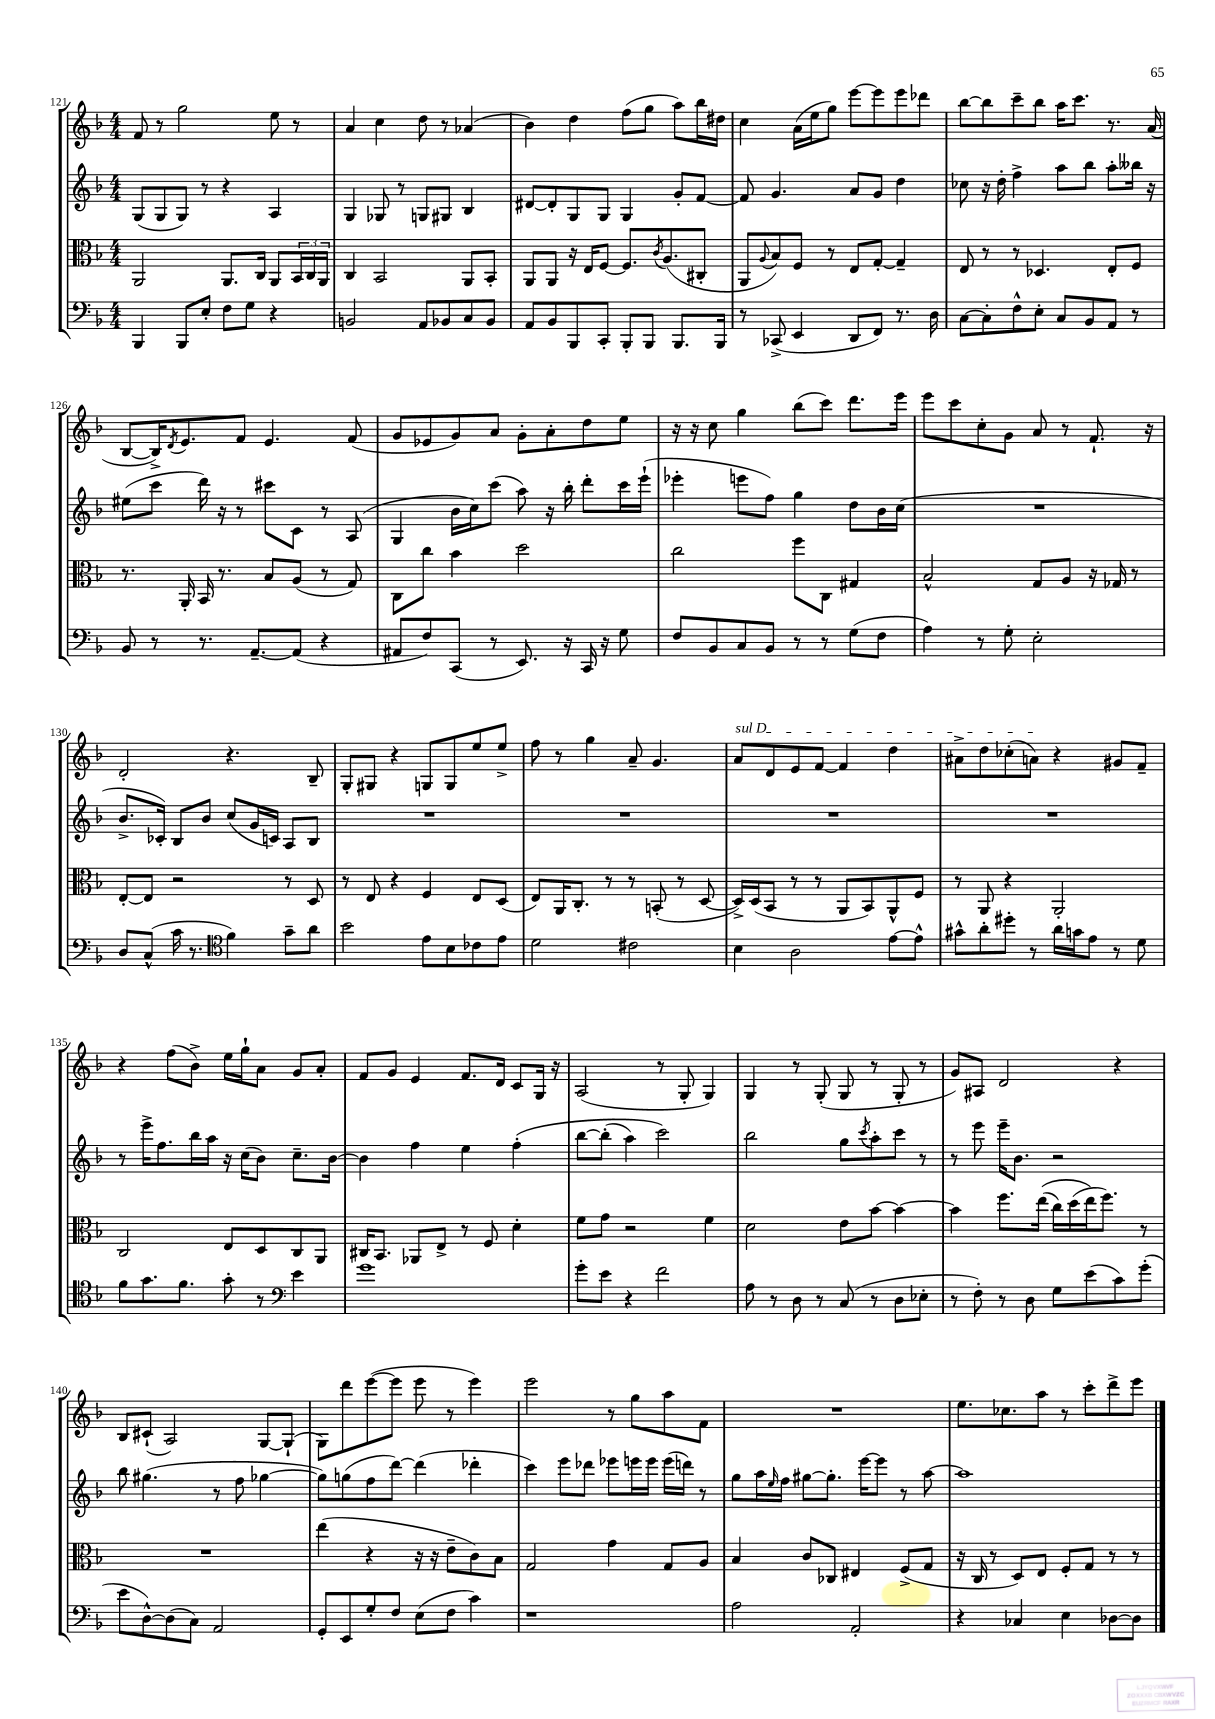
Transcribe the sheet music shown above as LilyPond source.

<<
\new StaffGroup <<
\new Staff = "s0" {
    \clef treble \key f \major \numericTimeSignature \time 4/4
    f'8 r8 g''2 e''8 r8 |
    a'4 c''4 d''8 r8 aes'4( |
    bes'4) d''4 f''8( g''8 a''8) bes''16 dis''16 |
    c''4 a'16( e''16 g''8) e'''8~ e'''8 e'''8 des'''8 |
    bes''8~ bes''8 c'''8-- bes''8 a''16 c'''8. r8. a'16( |
    bes8~ bes16->) \acciaccatura { d'8 } e'8. f'8 e'4. f'8( |
    g'8 ees'8 g'8) a'8 g'8-. a'8-. d''8 e''8 |
    r16 r16 c''8 g''4 bes''8( c'''8) d'''8. e'''16 |
    e'''8 c'''8 c''8-. g'8 a'8 r8 f'8.-! r16 |
    d'2-. r4. bes8-- |
    g8-. gis8 r4 g8 g8 e''8 e''8-> |
    f''8 r8 g''4 a'8-- g'4. |
    \once \override TextSpanner.bound-details.left.text = \markup { \italic "sul D" } a'8\startTextSpan d'8 e'8 f'8~ f'4 d''4 |
    ais'8-> d''8 ces''8-.( a'8\stopTextSpan) r4 gis'8 f'8-- |
    r4 f''8( bes'8->) e''16 g''16-! a'8 g'8 a'8-. |
    f'8 g'8 e'4 f'8. d'16 c'8 g16 r16 |
    a2( r8 g8-. g4) |
    g4 r8 g8-.( g8 r8 g8-. r8 |
    g'8) ais8 d'2 r4 |
    bes8 cis'8-!( a2) g8~ g8-!( |
    g8) d'''8 e'''8~( e'''8 e'''8 r8 e'''4) |
    e'''2 r8 g''8 a''8 f'8 |
    R1 |
    e''8. ces''8. a''8 r8 c'''8-. d'''8-> e'''8 \bar "|." |
}
\new Staff = "s1" {
    \clef treble \key f \major \numericTimeSignature \time 4/4
    g8( g8 g8) r8 r4 a4 |
    g4 ges8 r8 g8 gis8 bes4 |
    dis'8~ dis'8-. g8 g8 g4 g'8-. f'8~ |
    f'8 g'4. a'8 g'8 d''4 |
    ces''8 r16 d''16-. f''4-> a''8 bes''8 a''8-. beses''16 r16 |
    eis''8( c'''8 d'''16) r16 r8 cis'''8 c'8 r8 a8( |
    g4 bes'16 c''16) c'''8( a''8) r16 bes''16-. d'''8-. c'''16 e'''16-!( |
    ees'''4-. e'''8 f''8) g''4 d''8 bes'16 c''16( |
    R1 |
    bes'8.-> ces'16-.) bes8 bes'8 c''8( g'16 c'16) a8 bes8 |
    R1 |
    R1 |
    R1 |
    R1 |
    r8 e'''16-> f''8. bes''16 a''16 r16 c''16( bes'8) c''8.-- bes'16~ |
    bes'4 f''4 e''4 f''4-.\( |
    bes''8~ bes''8-.( a''4) c'''2\) |
    bes''2 g''8 \acciaccatura { c'''8 } a''8-. c'''8 r8 |
    r8 e'''8 e'''16-- bes'8. r2 |
    bes''8 gis''4.( r8 f''8 ges''4~ |
    ges''8) g''8( f''8 d'''8~) d'''4( des'''4-. |
    c'''4) e'''8 des'''8 ees'''8 e'''16 e'''16 e'''16( d'''16) r8 |
    g''8 a''16 \grace { e''16 } f''16 gis''8~ gis''8.-. e'''16~ e'''8 r8 a''8~ |
    a''1 \bar "|." |
}
\new Staff = "s2" {
    \clef alto \key f \major \numericTimeSignature \time 4/4
    a,2 a,8. c16 a,8 \tuplet 3/2 { bes,16 c16 a,16 } |
    c4 bes,2 a,8 bes,8-. |
    a,8 a,8 r16 e16 f8~ f8. \acciaccatura { c'8 } a8.( cis8-. |
    a,8 \appoggiatura { a8 } bes8) f8 r8 e8 g8~-. g4-- |
    e8 r8 r8 des4. e8-. f8 |
    r8. a,16-. bes,16 r8. bes8 a8( r8 g8) |
    c8 c''8 bes'4 d''2 |
    c''2 f''8 c8 gis4 |
    bes2-^ g8 a8 r16 ges16 r8 |
    e8~-. e8 r2 r8 d8 |
    r8 e8 r4 f4 e8 d8( |
    e8) a,16 c8.-. r8 r8 b,8-.( r8 d8~ |
    d16->) d16( bes,8 r8 r8 a,8 bes,8) a,8-^ f8 |
    r8 a,8 r4 a,2-. |
    c2 e8 d8 c8 a,8 |
    cis16 bes,8. aes,8 e8-> r8 f8 d'4-. |
    f'8 g'8 r2 f'4 |
    d'2 e'8 bes'8~ bes'4~ |
    bes'4 f''8. e''16(\( c''16) d''16( e''16\) f''8.) r8 |
    R1 |
    e''4( r4 r16 r16 e'8-- c'8) bes8 |
    g2 g'4 g8 a8 |
    bes4 c'8 ces8 eis4 f8->( g8 |
    r16 c16 r8 d8) e8 f8-. g8 r8 r8 \bar "|." |
}
\new Staff = "s3" {
    \clef bass \key f \major \numericTimeSignature \time 4/4
    bes,,4 bes,,8 e8-. f8 g8 r4 |
    b,2 a,8 bes,8 c8 bes,8 |
    a,8 bes,8 bes,,8 c,8-. bes,,8-. bes,,8 bes,,8. bes,,16 |
    r8 ces,8->( e,4 d,8 f,8) r8. d16 |
    c8~ c8-. f8-^ e8-. c8 bes,8 a,8 r8 |
    bes,8 r8 r8. a,8.~-- a,8( r4 |
    ais,8 f8) c,8( r8 e,8.) r16 c,16 r16 g8 |
    f8 bes,8 c8 bes,8 r8 r8 g8( f8 |
    a4) r8 g8-. e2-. |
    d8 c8-^( c'16 r8. \clef tenor f'4) g'8-- a'8 |
    bes'2 e'8 bes8 ces'8 e'8 |
    d'2 cis'2 |
    bes4 a2 e'8~ e'8-^ |
    gis'8-^ a'8-. dis''8-. r8 a'16 g'16 e'8 r8 d'8 |
    f'8 g'8. f'8. g'8-. r8 \clef bass e'4 |
    g'1 |
    g'8-. e'8 r4 f'2 |
    a8 r8 d8 r8 c8( r8 d8 ees8-. |
    r8 f8-.) r8 d8 g8 e'8( c'8) g'8-.( |
    e'8 d8~-^) d8( c8) a,2 |
    g,8-. e,8 g8-. f8 e8( f8 c'4) |
    r1 |
    a2 a,2-. |
    r4 ces4 e4 des8~ des8 \bar "|." |
}
>>
>>
\layout { \context { \Score currentBarNumber = #121 } }
